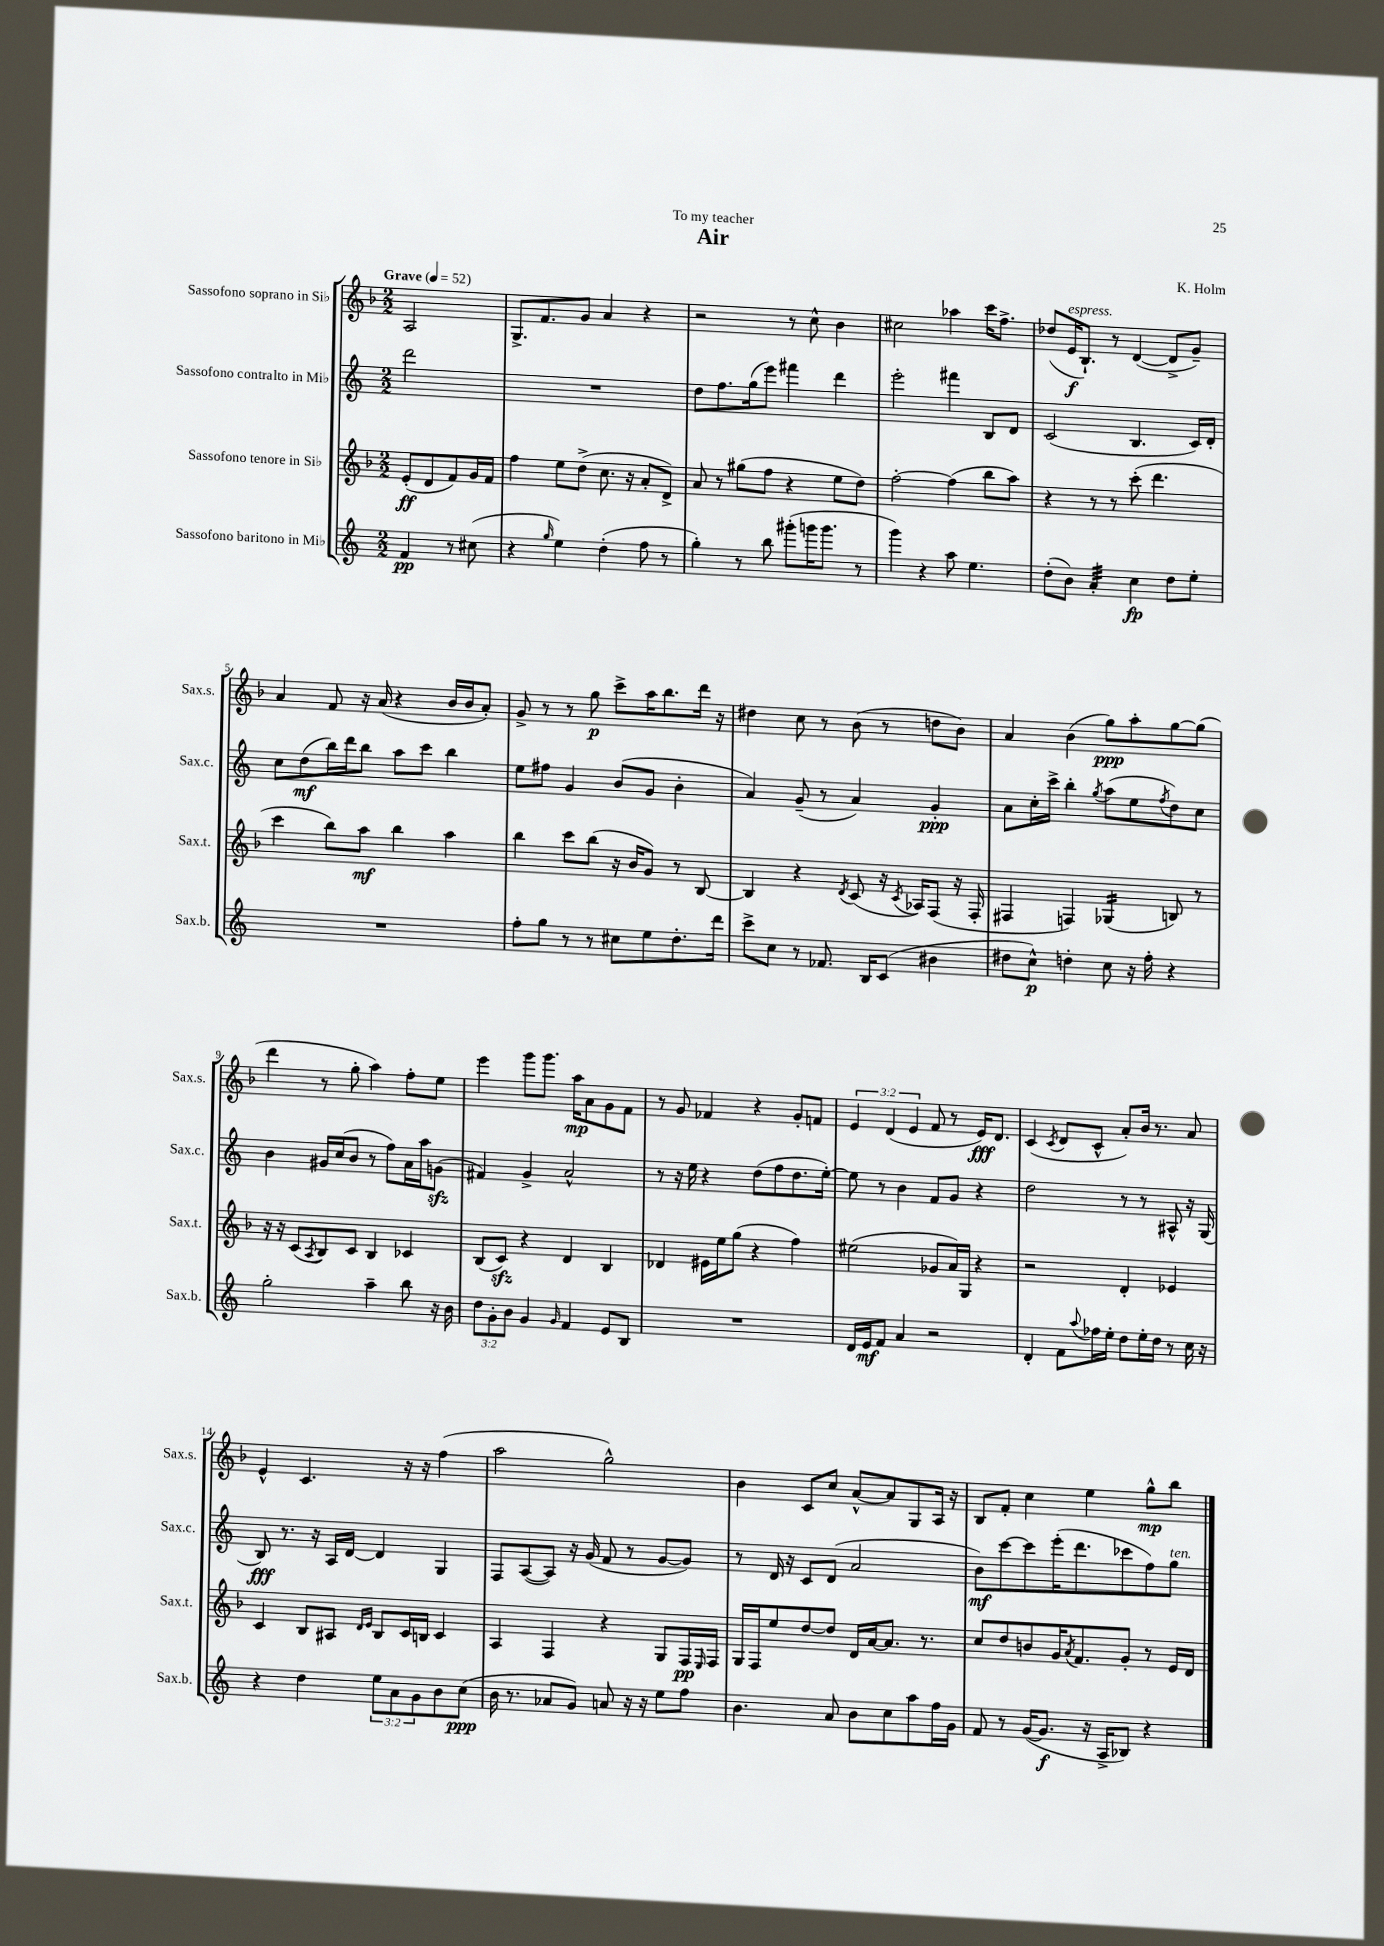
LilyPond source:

\header { title = "Air" composer = "K. Holm" dedication = "To my teacher" }
<<
\new StaffGroup <<
\new Staff = "s0" \with { instrumentName = "Sassofono soprano in Sib" shortInstrumentName = "Sax.s." } {
    \clef treble \key f \major \numericTimeSignature \time 2/2 \override Staff.TupletNumber.text = #tuplet-number::calc-fraction-text \partial 2 \tempo "Grave" 4 = 52
    a2 |
    g8.-> f'8. g'8 a'4 r4 |
    r2 r8 c''8-^ bes'4 |
    cis''2 aes''4 c'''16 f''8.-> |
    des''8( e'16\f^\markup { \italic "espress." } bes8.-!) r8 d'4~( d'8-> g'8--) |
    a'4 f'8 r16 a'16( r4 bes'16 bes'16 a'8-.) |
    g'8-> r8 r8 g''8\p c'''8-> a''16 bes''8. d'''16 r16 |
    dis''4 c''8 r8 bes'8( r8 d''8 bes'8) |
    a'4 bes'4( g''8\ppp) a''8-. g''8~ g''8( |
    d'''4 r8 g''8-. a''4) f''8-. e''8 |
    e'''4 g'''8 g'''8. a''16\mp a'8 g'8 f'8 |
    r8 g'8 fes'4 r4 g'8-. f'8 |
    \tuplet 3/2 { e'4 d'4( e'4 } f'8 r8 e'16\fff) d'8. |
    c'4( \acciaccatura { c'8 } d'8 c'8-^ a'8-.) bes'16 r8. a'8 |
    e'4-^ c'4. r16 r16 f''4( |
    a''2 g''2-^) |
    bes'4 c'8 c''8 a'8~-^ a'8 g8 a16 r16 |
    bes8 f'8-. c''4 e''4 g''8-^\mp bes''8 \bar "|." |
}
\new Staff = "s1" \with { instrumentName = "Sassofono contralto in Mib" shortInstrumentName = "Sax.c." } {
    \clef treble \key c \major \numericTimeSignature \time 2/2 \partial 2
    d'''2 |
    R1 |
    d''8 f''8. g''16( e'''8) fis'''4 d'''4 |
    e'''2-. fis'''4 b8 d'8 |
    c'2( b4. c'16) d'16-. |
    c''8 d''8\mf( b''16) d'''16 b''8 a''8 c'''8 b''4 |
    e''8 fis''8 g'4 b'8( g'8 b'4-. |
    a'4) g'8--( r8 a'4) g'4-.\ppp |
    a'8 c''16-. c'''16-> b''4-. \acciaccatura { g''8 } a''8( e''8 \acciaccatura { f''8 } d''8) c''8 |
    b'4 gis'16 c''16( b'8 r8 f''8) a'16 a''16 g'8\sfz( |
    fis'4) g'4-> a'2-^ |
    r8 r16 e''16 r4 d''8( f''8 d''8. e''16~-.) |
    e''8 r8 b'4 f'8 g'8 r4 |
    d''2 r8 r8 ais8-^ r16 g16( |
    b8\fff) r8. r16 a16 d'16~ d'4 g4 |
    f8 a8~( a8) r16 g'16( f'8 r8 g'8~ g'8) |
    r8 d'16 r16 c'8 d'8( a'2 |
    b'8\mf) c'''8~ c'''8 e'''16-.( d'''8. ces'''8 f''8) g''8^\markup { \italic "ten." } \bar "|." |
}
\new Staff = "s2" \with { instrumentName = "Sassofono tenore in Sib" shortInstrumentName = "Sax.t." } {
    \clef treble \key f \major \numericTimeSignature \time 2/2 \partial 2
    e'8-.\ff( d'8 f'8) g'16 f'16 |
    f''4 e''8 d''8->( c''8. r16 a'8-. d'8->) |
    a'8 r8 gis''8( f''8 r4 e''8 d''8) |
    f''2~-. f''4( bes''8 a''8) |
    r4 r8 r8 c'''8-.( d'''4. |
    c'''4 bes''8) a''8\mf bes''4 a''4 |
    bes''4 c'''8 bes''8( r16 bes'16 g'8) r8 bes8~ |
    bes4 r4 \acciaccatura { d'8 } c'8( r16 \acciaccatura { c'8 } aes16) f8( r16 f16-. |
    fis4 f4) ges4:16( b8) r8 |
    r16 r16 c'8( \acciaccatura { a8 } bes8) c'8 bes4 ces'4 |
    bes8( c'8\sfz) r4 d'4 bes4 |
    des'4 eis'16 e''16 g''8( r4 f''4) |
    eis''2( ges'8 a'16) g16 r4 |
    r2 d'4-. ees'4 |
    c'4 bes8 ais8 \grace { d'16 e'16 } bes8 c'16 b16 c'4 |
    a4 f4 r4 g8 f16\pp \grace { e16 } f16 |
    g16 f16 e''8 d''8~ d''8 d'16 a'16~ a'8. r8. |
    c''8 d''8 b'8 g'16 \acciaccatura { a'8 } f'8. g'8-. r8 e'16 d'16 \bar "|." |
}
\new Staff = "s3" \with { instrumentName = "Sassofono baritono in Mib" shortInstrumentName = "Sax.b." } {
    \clef treble \key c \major \numericTimeSignature \time 2/2 \override Staff.TupletNumber.text = #tuplet-number::calc-fraction-text \partial 2
    f'4\pp r8 cis''8( |
    r4 \grace { g''16 } e''4) d''4-.( f''8 r8 |
    g''4-.) r8 b''8 gis'''8-.( g'''16 g'''8. r8 |
    g'''4) r4 a''8 e''4. |
    d''8-.( b'8) a'4:32-. c''4\fp d''8 e''8-. |
    R1 |
    f''8-. g''8 r8 r8 cis''8 e''8 d''8.-. d'''16 |
    c'''8-> c''8 r8 fes'8. b16 c'8( bis'4 |
    dis''8 c''8-^\p) d''4-. c''8 r16 f''16-. r4 |
    g''2-. a''4-- b''8 r16 b'16 |
    \tuplet 3/2 { d''8 g'8-. b'8 } g'4 \grace { g'16 } f'4 e'8 b8 |
    R1 |
    d'16 e'16\mf f'8 a'4 r2 |
    d'4-. f'8 \appoggiatura { a''8 } fes''16 e''16-. d''8 e''16-. d''16 r8 c''16 r16 |
    r4 d''4 \tuplet 3/2 { e''8 a'8 g'8 } b'8 c''8\ppp( |
    b'16 r8. aes'8 g'8) a'8 r16 r16 e''8 f''8 |
    b'4. a'8 b'8 c''8 a''8 f''16 g'16 |
    f'8 r8 g'16~( g'8.\f r16 a16-> bes8) r4 \bar "|." |
}
>>
>>
